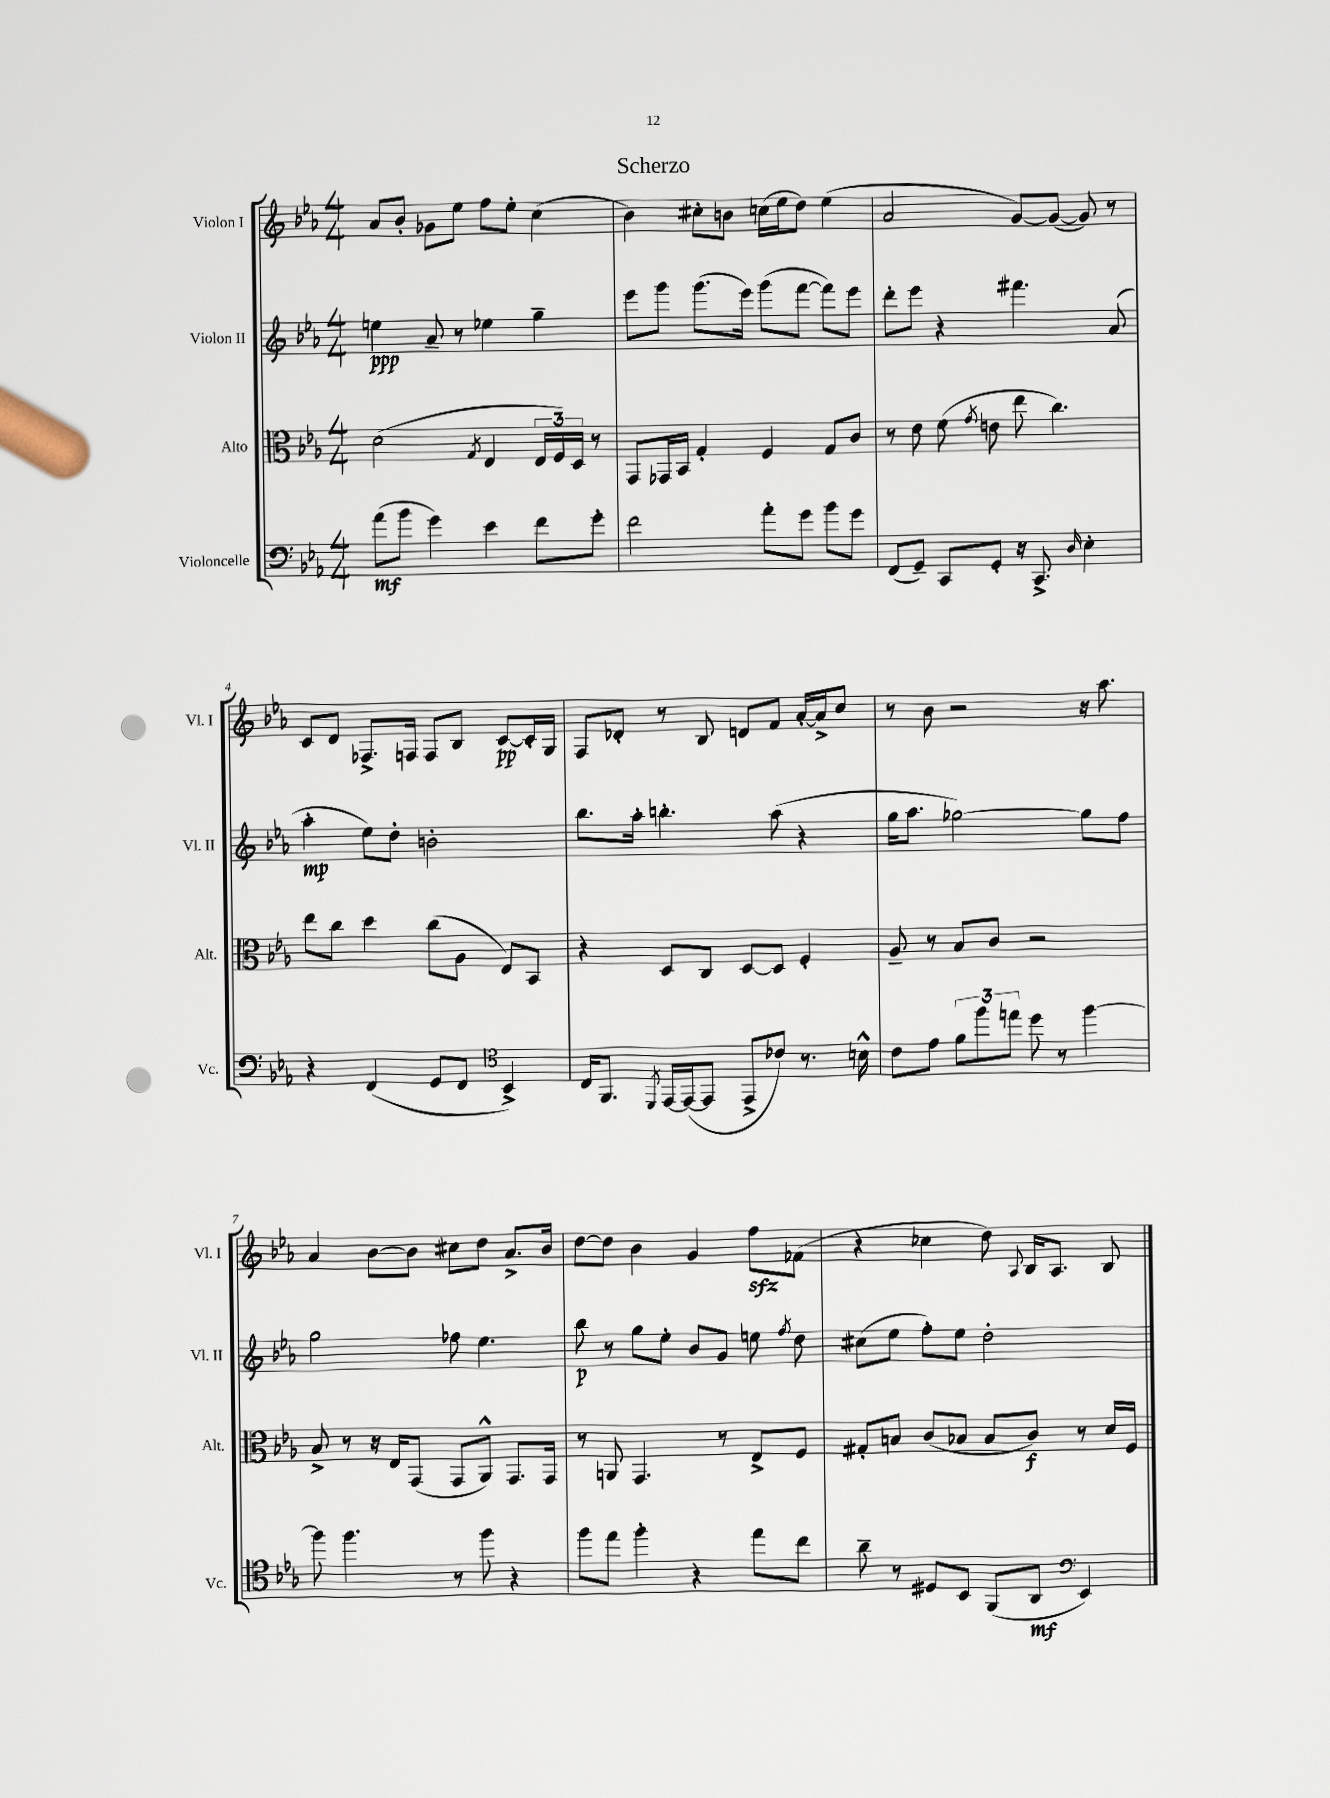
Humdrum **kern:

**kern	**kern	**kern	**kern
*staff4	*staff3	*staff2	*staff1
*clefF4	*clefC3	*clefG2	*clefG2
*k[b-e-a-]	*k[b-e-a-]	*k[b-e-a-]	*k[b-e-a-]
*M4/4	*M4/4	*M4/4	*M4/4
(8a-	(2d	4ee	8a-
8b-	.	.	8b-'
4g)	.	8a-~	8g-
.	.	8r	8ee-
.	8qG	.	.
4e-	4E-	4ee-	8ff
.	.	.	8ee-'
8f	24E-	4gg~	(4cc
.	24F)	.	.
.	24D	.	.
8g'	8r	.	.
=	=	=	=
2f	8GG	8eee-	4b-)
.	16GG-	8ggg	.
.	16BB-	.	.
.	4G'	(8.ggg	8cc#'
.	.	.	8b
.	.	16eee-)	.
8a-'	4F	(8ggg	(16cc
.	.	.	16ee-
8g	.	[8fff	8dd)
8b-	8G	8fff])	(4ee-
8g	8c	8eee-	.
=	=	=	=
(8FF	8r	8ddd'	2a-
8GG~)	8e-	8eee-	.
8CC	(8f	4r	.
.	8qg	.	.
8GG'	8e	.	.
16r	8ee-	4.fff#	[8g)
8.CC^	.	.	.
.	4.cc)	.	(8g_
16qqD	.	.	.
4E-'	.	.	8g])
.	.	(8a-	8r
=	=	=	=
4r	8ee-	4aa-'	8c
.	8cc	.	8d
(4FF	4dd	8ee-)	8.F-^
.	.	8dd'	.
.	.	.	16F
8GG	(8cc	2b'	8F
8FF	8A-	.	8B-
*clefC4	*	*	*
4BB-^)	8E-)	.	[8c
.	8BB-	.	16c']
.	.	.	16G
=	=	=	=
16C	4r	8.bb-	8F
8.FF	.	.	.
.	.	.	8d-'
.	.	16aa-'	.
8qDD	.	.	.
[16EE-	8D	4.bb'	8r
(16EE-_	.	.	.
8EE-]	8C	.	8B-
8EE-^	[8D	.	8d
8c-)	8D]	(8aa-	8f
8.r	4F'	4r	[16a-'
.	.	.	16a-^]
.	.	.	8cc
16B^^	.	.	.
=	=	=	=
8c	8A-~	16gg	8r
.	.	8.aa-	.
8e-	8r	.	8b-
12f	8B-	[2gg-)	2r
12ff	.	.	.
.	8c	.	.
12ee	.	.	.
8dd	2r	.	.
8r	.	.	.
[4ff	.	8gg-]	16r
.	.	.	8.aa-
.	.	8ff	.
=	=	=	=
8ff]	8B-^	2gg	4a-
4.ff	8r	.	.
.	16r	.	[8b-
.	16E-	.	.
.	(8GG	.	8b-]
8r	8GG	8ff-	8cc#
8ff	8AA-^^)	4.ee-	8dd
4r	8.GG	.	8.a-^
.	16GG	.	16b-
=	=	=	=
8ff	8r	8bb-	[8dd
8ee-	8AA	8r	8dd]
4ff'	4.GG	8gg	4b-
.	.	8ee-'	.
4r	.	8b-	4g
.	8r	8g	.
8ee-	8E-^	8ee	8ff
.	.	8qff	.
8cc	8F	8dd	(8f-
=	=	=	=
8a-~	8G#'	(8cc#	4r
8r	8B	8ee-	.
8D#	(8c	8ff')	4cc-
8BB-	8B-	8ee-	.
(8FF	8B-	2dd'	8dd)
.	.	.	8qqA-
8AA-	8c)	.	16B-
.	.	.	8.A-
*clefF4	*	*	*
4EE-)	8r	.	.
.	16d	.	8B-
.	16F	.	.
==	==	==	==
*-	*-	*-	*-
